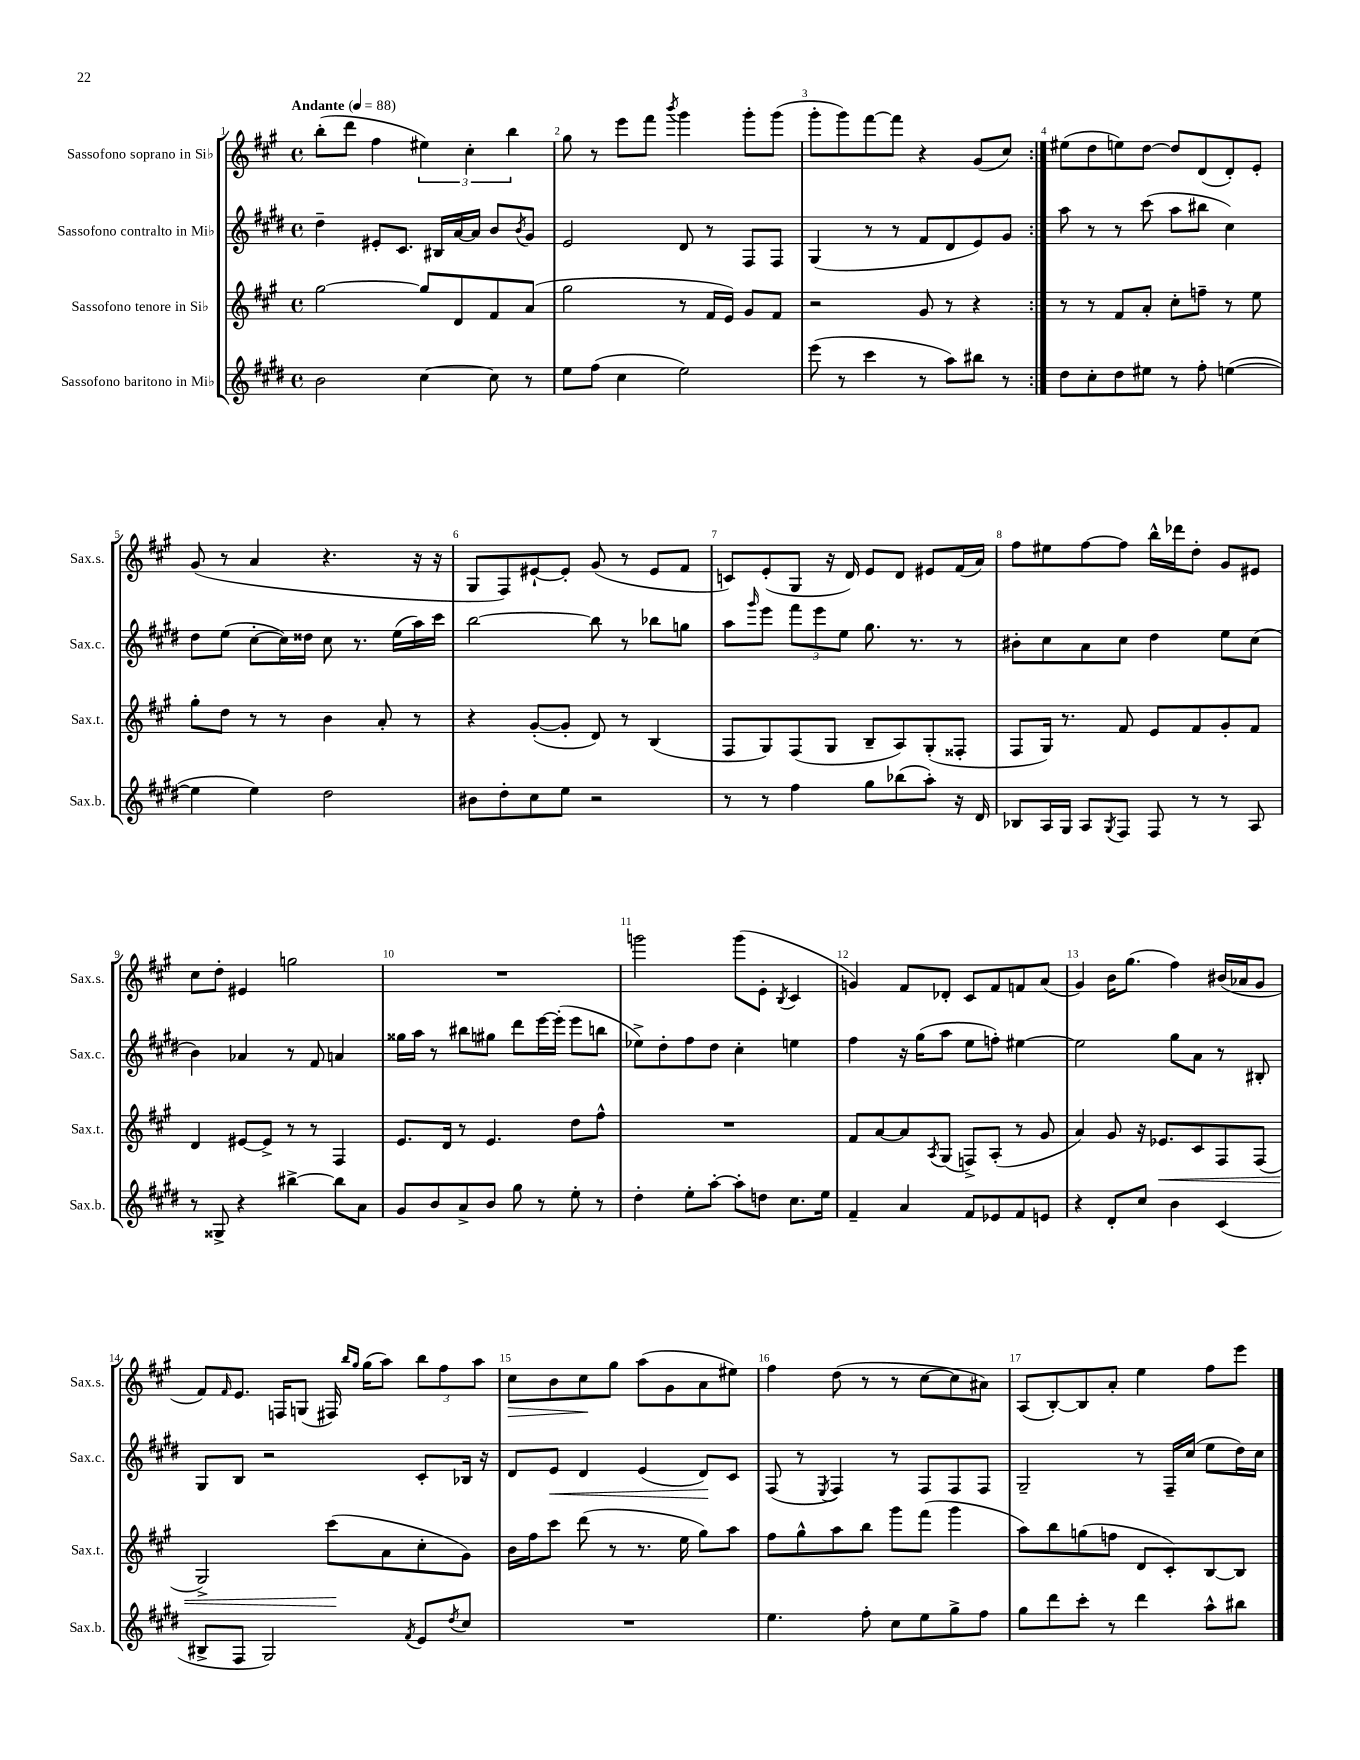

**kern	**kern	**dynam	**kern	**dynam	**kern	**dynam
*part4	*part3	*part3	*part2	*part2	*part1	*part1
*staff4	*staff3	*staff3	*staff2	*staff2	*staff1	*staff1
*I"Sassofono baritono in Mi♭	*I"Sassofono tenore in Si♭	*	*I"Sassofono contralto in Mi♭	*	*I"Sassofono soprano in Si♭	*
*I'Sax.b.	*I'Sax.t.	*	*I'Sax.c.	*	*I'Sax.s.	*
*clefG2	*clefG2	*	*clefG2	*	*clefG2	*
*k[f#c#g#d#]	*k[f#c#g#]	*	*k[f#c#g#d#]	*	*k[f#c#g#]	*
*M4/4	*M4/4	*	*M4/4	*	*M4/4	*
*met(c)	*met(c)	*	*met(c)	*	*met(c)	*
*MM88	*MM88	*	*MM88	*	*MM88	*
=1	=1	=1	=1	=1	=1	=1
!	!	!	!	!	!LO:TX:a:B:t=Andante	!
2b\	[2gg#\	.	4dd#~\	.	(8bb'\L	.
.	.	.	.	.	8ddd\J	.
.	.	.	8e#X'/L	.	4ff#\	.
.	.	.	8.c#/J	.	.	.
[4cc#\	8gg#/L]	.	.	.	6ee#X\)	.
.	.	.	16B#X/LL	.	.	.
.	8d/	.	[16a/	.	.	.
.	.	.	.	.	6cc#'\	.
.	.	.	16a/JJ]	.	.	.
8cc#\]	8f#/	.	8b/L	.	.	.
.	.	.	.	.	6bb\	.
.	.	.	8qb/	.	.	.
8r	(8a/J	.	8g#/J	.	.	.
=2	=2	=2	=2	=2	=2	=2
8ee\L	2gg#\	.	2e/	.	8gg#\	.
(8ff#\J	.	.	.	.	8r	.
4cc#\	.	.	.	.	8eee\L	.
.	.	.	.	.	8fff#\J	.
.	.	.	.	.	8qbbb/	.
2ee\)	8r	.	8d#/	.	4ggg#\	.
.	16f#/LL	.	8r	.	.	.
.	16e/JJ)	.	.	.	.	.
.	8g#/L	.	8F#/L	.	8ggg#'\L	.
.	8f#/J	.	8F#/J	.	(8ggg#\J	.
=3	=3	=3	=3	=3	=3	=3
(8eee\	2r	.	(4G#/	.	8ggg#'\L	.
8r	.	.	.	.	8ggg#\)	.
4ccc#\	.	.	8r	.	[8fff#\	.
.	.	.	8r	.	8fff#\J]	.
8r	8g#/	.	8f#/L	.	4r	.
8aa\L)	8r	.	8d#/	.	.	.
8bb#X\J	4r	.	8e/)	.	(8g#/L	.
8r	.	.	8g#/J	.	8cc#/J)	.
=4:|!	=4:|!	=4:|!	=4:|!	=4:|!	=4:|!	=4:|!
8dd#\L	8r	.	8aa\	.	(8ee#X\L	.
8cc#'\	8r	.	8r	.	8dd\	.
8dd#\	8f#/L	.	8r	.	8een\)	.
8ee#X\J	8a'/J	.	(8ccc#\	.	[8dd\J	.
8r	8cc#'\L	.	8aa\L	.	8dd/L]	.
8ff#'\	8ffn~\J	.	8bb#X\J	.	(8d/	.
([4een\	8r	.	4cc#\)	.	8d'/)	.
.	8ee\	.	.	.	8e'/J	.
!!LO:LB:g=z
=5	=5	=5	=5	=5	=5	=5
4ee\]	8gg#'\L	.	8dd#\L	.	(8g#/	.
.	8dd\J	.	(8ee\J	.	8r	.
4ee\)	8r	.	[8cc#'\L	.	4a/	.
.	8r	.	16cc#\L])	.	.	.
.	.	.	16dd##X\JJ	.	.	.
2dd#\	4b\	.	8cc#\	.	4.r	.
.	.	.	8.r	.	.	.
.	8a'/	.	.	.	.	.
.	.	.	(16ee\LL	.	.	.
.	8r	.	16aa\)	.	16r	.
.	.	.	16ccc#\JJ	.	16r	.
=6	=6	=6	=6	=6	=6	=6
8b#X\L	4r	.	[2bb\	.	8G#/L	.
8dd#'\	.	.	.	.	8F#/)	.
8cc#\	([8g#'/L	.	.	.	[8e#X`/	.
8ee\J	8g#'/J]	.	.	.	8e#'/J]	.
2r	8d/)	.	8bb\]	.	(8g#/	.
.	8r	.	8r	.	8r	.
.	(4B/	.	8bb-X\L	.	8e#/L	.
.	.	.	8ggn\J	.	8f#/J	.
=7	=7	=7	=7	=7	=7	=7
8r	8F#/L	.	8aa\L	.	8cn/L)	.
.	.	.	16qqggg#/	.	.	.
8r	8G#/)	.	8eee\J	.	(8e'/	.
4ff#\	(8F#/	.	12fff#\L	.	8G#/J	.
.	.	.	12eee\	.	.	.
.	8G#/J	.	.	.	16r	.
.	.	.	12ee\J	.	.	.
.	.	.	.	.	16d/)	.
8gg#\L	8B~/L	.	8.gg#\	.	8e/L	.
(8bb-X\	8A/)	.	.	.	8d/J	.
.	.	.	8.r	.	.	.
8aa'\J)	(8G#'/	.	.	.	8e#X/L	.
16r	8F##X'/J	.	8r	.	(16f#/L	.
16d#/	.	.	.	.	16a/JJ)	.
=8	=8	=8	=8	=8	=8	=8
8B-X/L	8F#/L	.	8b#X'\L	.	8ff#\L	.
16A/L	16G#/Jk)	.	8cc#\	.	8ee#X\	.
16G#/JJ	8.r	.	.	.	.	.
8A/L	.	.	8a\	.	[8ff#\	.
8qG#/	.	.	.	.	.	.
8F#/J	8f#/	.	8cc#\J	.	8ff#\J]	.
8F#/	8e/L	.	4dd#\	.	16bb^^\LL	.
.	.	.	.	.	16ddd-X\J	.
8r	8f#/	.	.	.	8dd'\J	.
8r	8g#'/	.	8ee\L	.	8g#/L	.
8A/	8f#/J	.	(8cc#\J	.	8e#X/J	.
!!LO:LB:g=z
=9	=9	=9	=9	=9	=9	=9
8r	4d/	.	4b\)	.	8cc#\L	.
8G##X^/	.	.	.	.	8dd'\J	.
4r	[8e#X/L	.	4a-X/	.	4e#X/	.
.	8e#^/J]	.	.	.	.	.
[4bb#X^\	8r	.	8r	.	2ggn\	.
.	8r	.	8f#/	.	.	.
8bb#\L]	4F#/	.	4an/	.	.	.
8a\J	.	.	.	.	.	.
=10	=10	=10	=10	=10	=10	=10
8g#/L	8.e/L	.	16gg##X\LL	.	1r	.
.	.	.	16aa\JJ	.	.	.
8b/	.	.	8r	.	.	.
.	16d/Jk	.	.	.	.	.
8a^/	8r	.	8bb#X\L	.	.	.
8b/J	4.e/	.	8gg#X\J	.	.	.
8gg#\	.	.	8ddd#\L	.	.	.
8r	.	.	[16eee\L	.	.	.
.	.	.	(16eee'\JJ]	.	.	.
8ee'\	8dd\L	.	8eee\L	.	.	.
8r	8ff#^^\J	.	8bbn\J	.	.	.
=11	=11	=11	=11	=11	=11	=11
4dd#'\	1r	.	8ee-X^\L)	.	2gggn\	.
.	.	.	8dd#'\	.	.	.
8ee'\L	.	.	8ff#\	.	.	.
[8aa'\J	.	.	8dd#\J	.	.	.
8aa'\L]	.	.	4cc#'\	.	(8ggg\L	.
8ddn\J	.	.	.	.	8e'\J	.
.	.	.	.	.	8qB/	.
8.cc#\L	.	.	4een\	.	4c#/	.
16ee\Jk	.	.	.	.	.	.
=12	=12	=12	=12	=12	=12	=12
4f#~/	8f#/L	.	4ff#\	.	4gn/)	.
.	[8a/	.	.	.	.	.
4a/	8a/]	.	16r	.	8f#/L	.
.	.	.	(16gg#\KL	.	.	.
.	8qA/	.	.	.	.	.
.	(8G#/J	.	8aa\J	.	8d-X'/J	.
8f#/L	8Fn^/L)	.	8ee\L	.	8c#/L	.
8e-X/	(8A'/J	.	8ffn'\J)	.	8f#/	.
8f#/	8r	.	[4ee#X\	.	8fn/	.
8en/J	8g#/	.	.	.	(8a/J	.
=13	=13	=13	=13	=13	=13	=13
4r	4a/)	.	2ee#\]	.	4g#/)	.
8d#'/L	8g#/	.	.	.	16b\KL	.
.	.	.	.	.	(8.gg#\J	.
8cc#/J	16r	.	.	.	.	.
!	!	!LO:HP:b	!	!	!	!
.	8.e-X/L	<	.	.	.	.
4b\	.	.	8gg#\L	.	4ff#\)	.
.	8c#/	.	8a\J	.	.	.
(4c#/	8F#/	.	8r	.	(16b#X/LL	.
.	.	.	.	.	16a-X/J	.
.	(8F#/J	.	8B#X'/	.	8g#/J	.
!!LO:LB:g=z
=14	=14	=14	=14	=14	=14	=14
8B#X^/L	2G#^/)	.	8G#/L	.	8f#/L)	.
.	.	.	.	.	16qqf#/	.
8F#/J	.	.	8B/J	.	8.e/J	.
2G#/)	.	.	2r	.	.	.
.	.	.	.	.	16Fn/KL	.
.	.	.	.	.	(8Gn/J	.
.	(8ccc#\L	.	.	.	16F#X/)	.
.	.	.	.	.	16qqbb/LL	.
.	.	.	.	.	16qqgg#/JJ	.
.	.	.	.	.	(16gg#\KL	.
.	8a\	[	.	.	8aa\J)	.
8qf#/	.	.	.	.	.	.
8e/L	8cc#'\	.	8c#'/L	.	12bb\L	.
.	.	.	.	.	12ff#\	.
8qdd#/	.	.	.	.	.	.
8cc#/J	8g#\J)	.	16B-X/Jk	.	.	.
.	.	.	.	.	12aa\J	.
.	.	.	16r	.	.	.
=15	=15	=15	=15	=15	=15	=15
!	!	!	!	!	!	!LO:HP:b
1r	16b\LL	.	8d#/L	.	8cc#\L	>
.	16ff#\J	.	.	.	.	.
!	!	!	!	!LO:HP:b	!	!
.	8ccc#\J	.	8e/J	<	8b\	.
.	(8ddd\	.	4d#/	.	8cc#\	.
.	8r	.	.	.	8gg#\J	]
.	8.r	.	(4e/	.	(8aa\L	.
.	.	.	.	.	8g#\	.
.	16ee\	.	.	.	.	.
.	8gg#\L)	.	8d#/L)	.	8a\	.
.	8aa\J	.	8c#/J	[	8ee#X\J)	.
=16	=16	=16	=16	=16	=16	=16
4.ee\	8ff#\L	.	(8F#/	.	4ff#\	.
.	8gg#^^\	.	8r	.	.	.
.	.	.	8qE/	.	.	.
.	8aa\	.	4F#/)	.	(8dd\	.
8ff#'\	8bb\J	.	.	.	8r	.
8cc#\L	8ggg#\L	.	8r	.	8r	.
8ee\	(8fff#\J	.	8F#/L	.	[8cc#\L	.
8gg#^\	4ggg#\	.	8F#/	.	8cc#\]	.
8ff#\J	.	.	8F#/J	.	8a#X\J)	.
=17	=17	=17	=17	=17	=17	=17
8gg#\L	8aa\L)	.	2G#~/	.	(8A/L	.
8ddd#\	8bb\	.	.	.	[8B'/)	.
8ccc#'\J	(8ggn\	.	.	.	8B/]	.
8r	8ffn\J	.	.	.	8a'/J	.
4ddd#\	8d/L	.	8r	.	4ee\	.
.	8c#'/)	.	16F#~/LL	.	.	.
.	.	.	(16cc#/JJ	.	.	.
8aa^^\L	[8B/	.	8ee\L	.	8ff#\L	.
8bb#X\J	8B/J]	.	16dd#\L)	.	8eee\J	.
.	.	.	16cc#\JJ	.	.	.
==	==	==	==	==	==	==
*-	*-	*-	*-	*-	*-	*-
